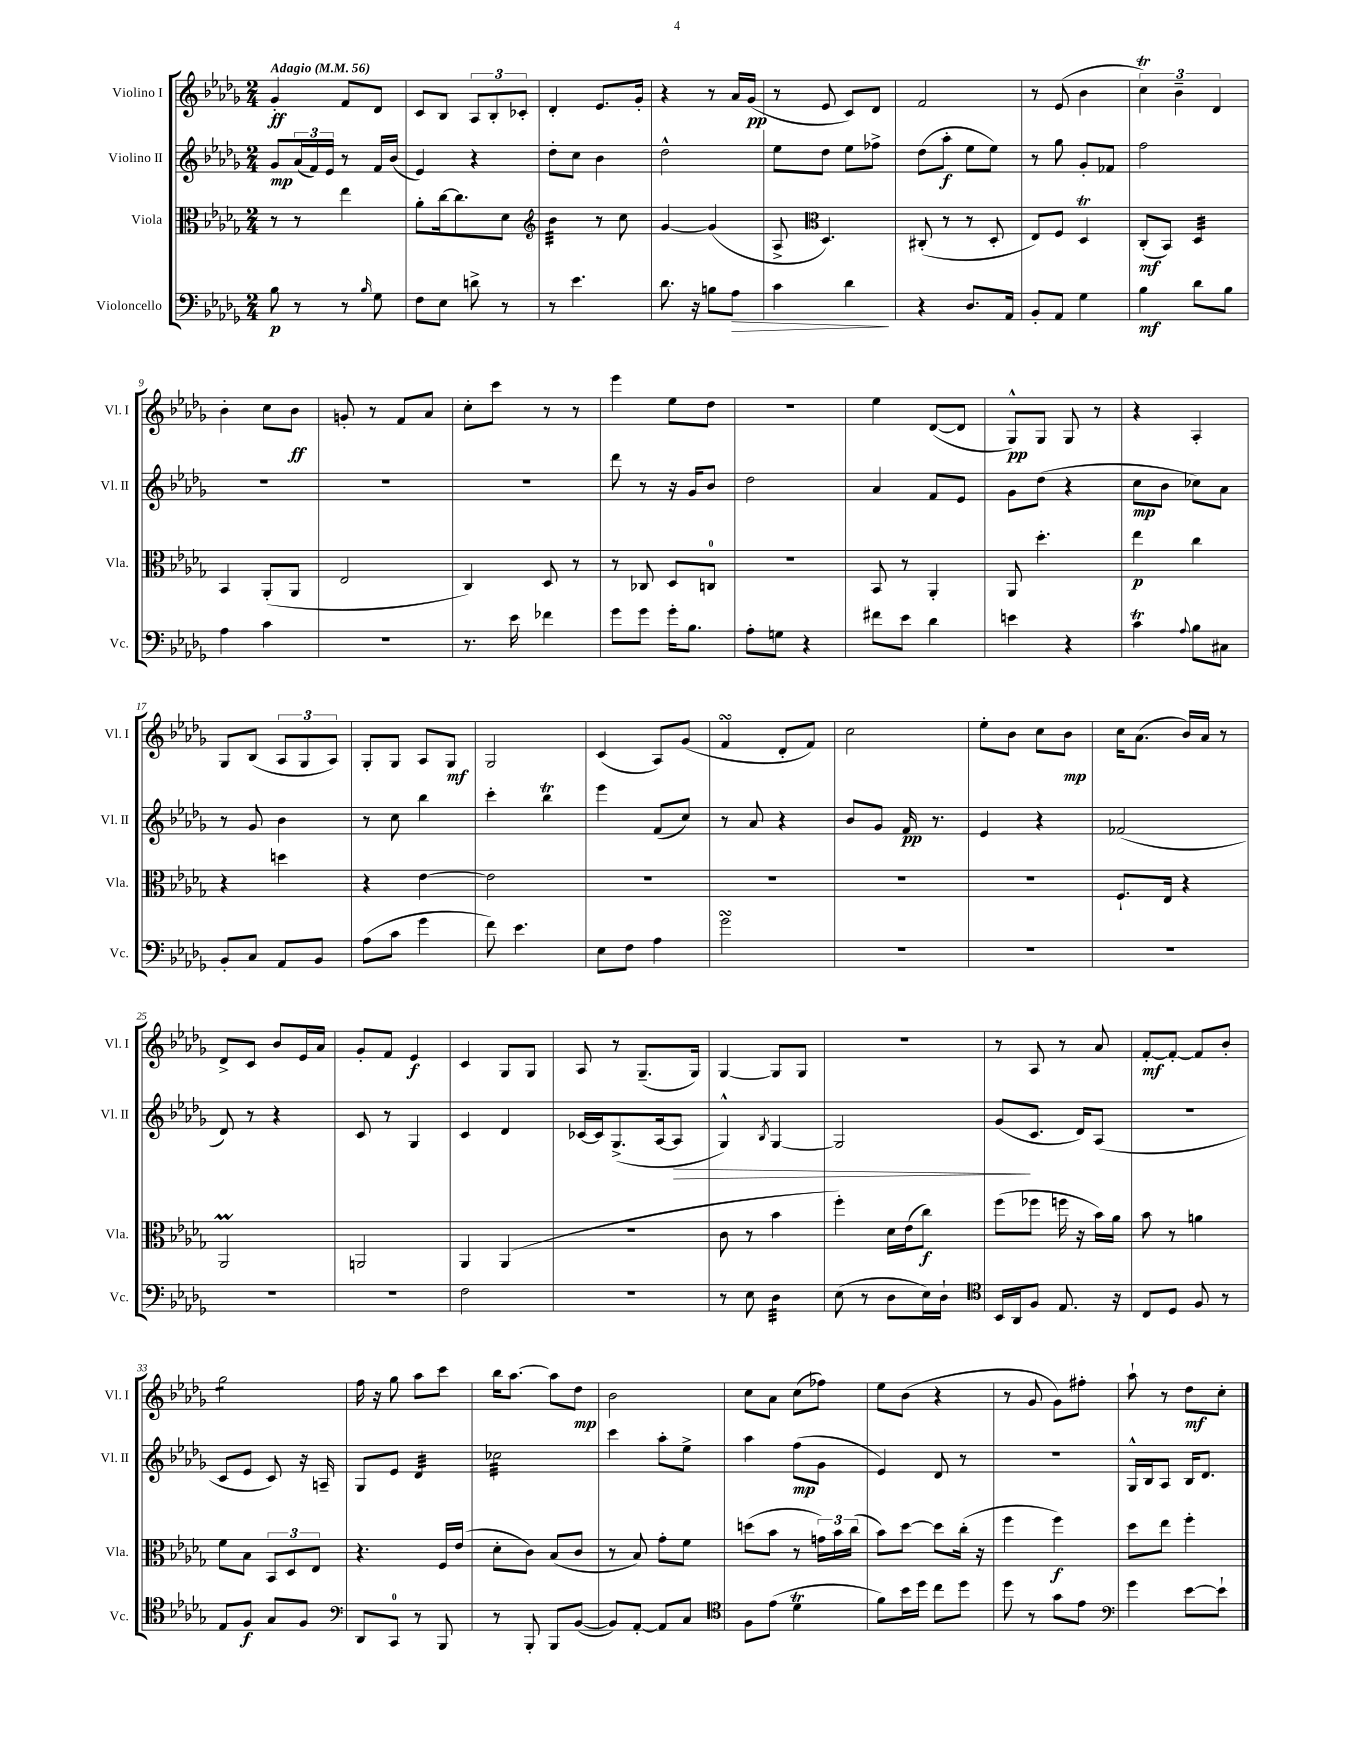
<<
\new StaffGroup <<
\new Staff = "s0" \with { instrumentName = "Violino I" shortInstrumentName = "Vl. I" } {
    \clef treble \key des \major \numericTimeSignature \time 2/4 \tempo "Adagio" 4 = 56
    ges'4-.\ff f'8 des'8 |
    c'8 bes8 \tuplet 3/2 { aes8 bes8-. ces'8-. } |
    des'4-. ees'8. ges'16-. |
    r4 r8 aes'16 ges'16\pp( |
    r8 ees'8 c'8) des'8 |
    f'2 |
    r8 ees'8( bes'4 |
    \tuplet 3/2 { c''4\trill) bes'4-- des'4 } |
    bes'4-. c''8 bes'8\ff |
    g'8-. r8 f'8 aes'8 |
    c''8-. c'''8 r8 r8 |
    ees'''4 ees''8 des''8 |
    r2 |
    ees''4 des'8~( des'8 |
    ges8-^\pp) ges8 ges8 r8 |
    r4 aes4-. |
    ges8 bes8( \tuplet 3/2 { aes8 ges8 aes8) } |
    ges8-. ges8 aes8 ges8\mf |
    ges2 |
    c'4( aes8) ges'8( |
    f'4\turn des'8-. f'8) |
    c''2 |
    ees''8-. bes'8 c''8 bes'8\mp |
    c''16 aes'8.( bes'16) aes'16 r8 |
    des'8-> c'8 bes'8 ees'16 aes'16 |
    ges'8-. f'8 ees'4\f |
    c'4 ges8 ges8 |
    aes8 r8 ges8.--( ges16) |
    ges4~ ges8 ges8 |
    r2 |
    r8 aes8 r8 aes'8 |
    f'8~-.\mf f'8~-. f'8 bes'8-. |
    ges''2:8 |
    f''16 r16 ges''8 aes''8 c'''8 |
    bes''16 aes''8.~ aes''8 des''8\mp |
    bes'2 |
    c''8 aes'8 c''8( fes''8) |
    ees''8 bes'8( r4 |
    r8 ges'8 ges'8) fis''8-. |
    aes''8-! r8 des''8\mf c''8-. \bar "|." |
}
\new Staff = "s1" \with { instrumentName = "Violino II" shortInstrumentName = "Vl. II" } {
    \clef treble \key des \major \numericTimeSignature \time 2/4
    ges'8\mp \tuplet 3/2 { aes'16( f'16) ees'16 } r8 f'16 bes'16( |
    ees'4) r4 |
    des''8-. c''8 bes'4 |
    des''2-^ |
    ees''8 des''8 ees''8 fes''8-> |
    des''8( aes''8-.\f ees''8 ees''8) |
    r8 ges''8 ges'8-. fes'8 |
    f''2 |
    R2 |
    R2 |
    R2 |
    des'''8 r8 r16 ges'16 bes'8 |
    des''2 |
    aes'4 f'8 ees'8 |
    ges'8 des''8( r4 |
    c''8\mp bes'8 ces''8) aes'8 |
    r8 ges'8 bes'4 |
    r8 c''8 bes''4 |
    c'''4-. bes''4\trill |
    ees'''4 f'8( c''8) |
    r8 aes'8 r4 |
    bes'8 ges'8 f'16\pp r8. |
    ees'4 r4 |
    fes'2( |
    des'8) r8 r4 |
    c'8 r8 ges4 |
    c'4 des'4 |
    ces'16~ ces'16 ges8.->( aes16~ aes8\> |
    ges4-^) \acciaccatura { bes8 } ges4~ |
    ges2 |
    ges'8\!( c'8. des'16) aes8( |
    R2 |
    c'8 ees'8 c'8) r16 a16-- |
    ges8 ees'8 des'4:32 |
    ces''2:32 |
    c'''4 aes''8-. ees''8-> |
    aes''4 f''8\mp( ges'8 |
    ees'4) des'8 r8 |
    r2 |
    ges16-^ bes16 aes8 bes16 des'8. \bar "|." |
}
\new Staff = "s2" \with { instrumentName = "Viola" shortInstrumentName = "Vla." } {
    \clef alto \key des \major \numericTimeSignature \time 2/4
    r8 r8 ees''4 |
    aes'8-. c''16~ c''8. des'8 |
    \clef treble bes'4:32 r8 c''8 |
    ges'4~ ges'4( |
    aes8-> \clef alto des4.) |
    cis8-.( r8 r8 des8-. |
    ees8) f8 des4\trill |
    c8-.\mf( bes,8) des4:32 |
    bes,4 aes,8-.( aes,8 |
    ees2 |
    c4) des8 r8 |
    r8 ces8 des8 c8-0 |
    R2 |
    bes,8 r8 aes,4-. |
    aes,8 des''4.-. |
    ees''4\p c''4 |
    r4 d''4 |
    r4 ees'4~ |
    ees'2 |
    R2 |
    R2 |
    R2 |
    R2 |
    f8.-! ees16 r4 |
    aes,2\prall |
    a,2 |
    aes,4 aes,4( |
    R2 |
    c'8 r8 bes'4 |
    f''4-.) des'16 ees'16( c''8\f) |
    f''8( fes''8 f''16 r16 bes'16) aes'16 |
    bes'8 r8 a'4 |
    f'8 bes8 \tuplet 3/2 { bes,8 des8 ees8 } |
    r4. f16 ees'16( |
    des'8-. c'8) bes8( c'8 |
    r8 bes8) ges'8-. f'8 |
    d''8( bes'8 r8 \tuplet 3/2 { g'16) bes'16 c''16( } |
    bes'8) des''8~ des''8 c''16-.( r16 |
    f''4 f''4\f) |
    des''8 ees''8 f''4-. \bar "|." |
}
\new Staff = "s3" \with { instrumentName = "Violoncello" shortInstrumentName = "Vc." } {
    \clef bass \key des \major \numericTimeSignature \time 2/4
    bes8\p r8 r8 \grace { bes16 } ges8 |
    f8 ees8 d'8-> r8 |
    r8 ees'4. |
    des'8. r16 b8 aes8\> |
    c'4 des'4\! |
    r4 des8. aes,16 |
    bes,8-. aes,8 ges4 |
    bes4\mf des'8 bes8 |
    aes4 c'4 |
    r2 |
    r8. ees'16 fes'4 |
    ges'8 ges'8 ges'16-. bes8. |
    aes8-. g8 r4 |
    fis'8 ees'8 des'4 |
    e'4 r4 |
    c'4\trill \appoggiatura { aes8 } bes8 cis8 |
    bes,8-. c8 aes,8 bes,8 |
    aes8( c'8 ges'4 |
    f'8) ees'4. |
    ees8 f8 aes4 |
    ges'2\turn |
    R2 |
    R2 |
    R2 |
    R2 |
    r2 |
    f2 |
    r2 |
    r8 ees8 des4:32 |
    ees8( r8 des8 ees16) des16-! |
    \clef tenor bes,16 aes,16 f8 ees8. r16 |
    c8 des8 f8 r8 |
    ees8 f8\f ges8 f8 |
    \clef bass des,8 c,8-0 r8 bes,,8 |
    r8 bes,,8-. bes,,8 bes,8~( |
    bes,8) aes,8~-. aes,8 c8 |
    \clef tenor f8 ees'8( des'4\trill |
    f'8) bes'16 des''16 c''8 des''8 |
    des''8 r8 ges'8 ees'8 |
    \clef bass ges'4 ees'8~ ees'8-! \bar "|." |
}
>>
>>
